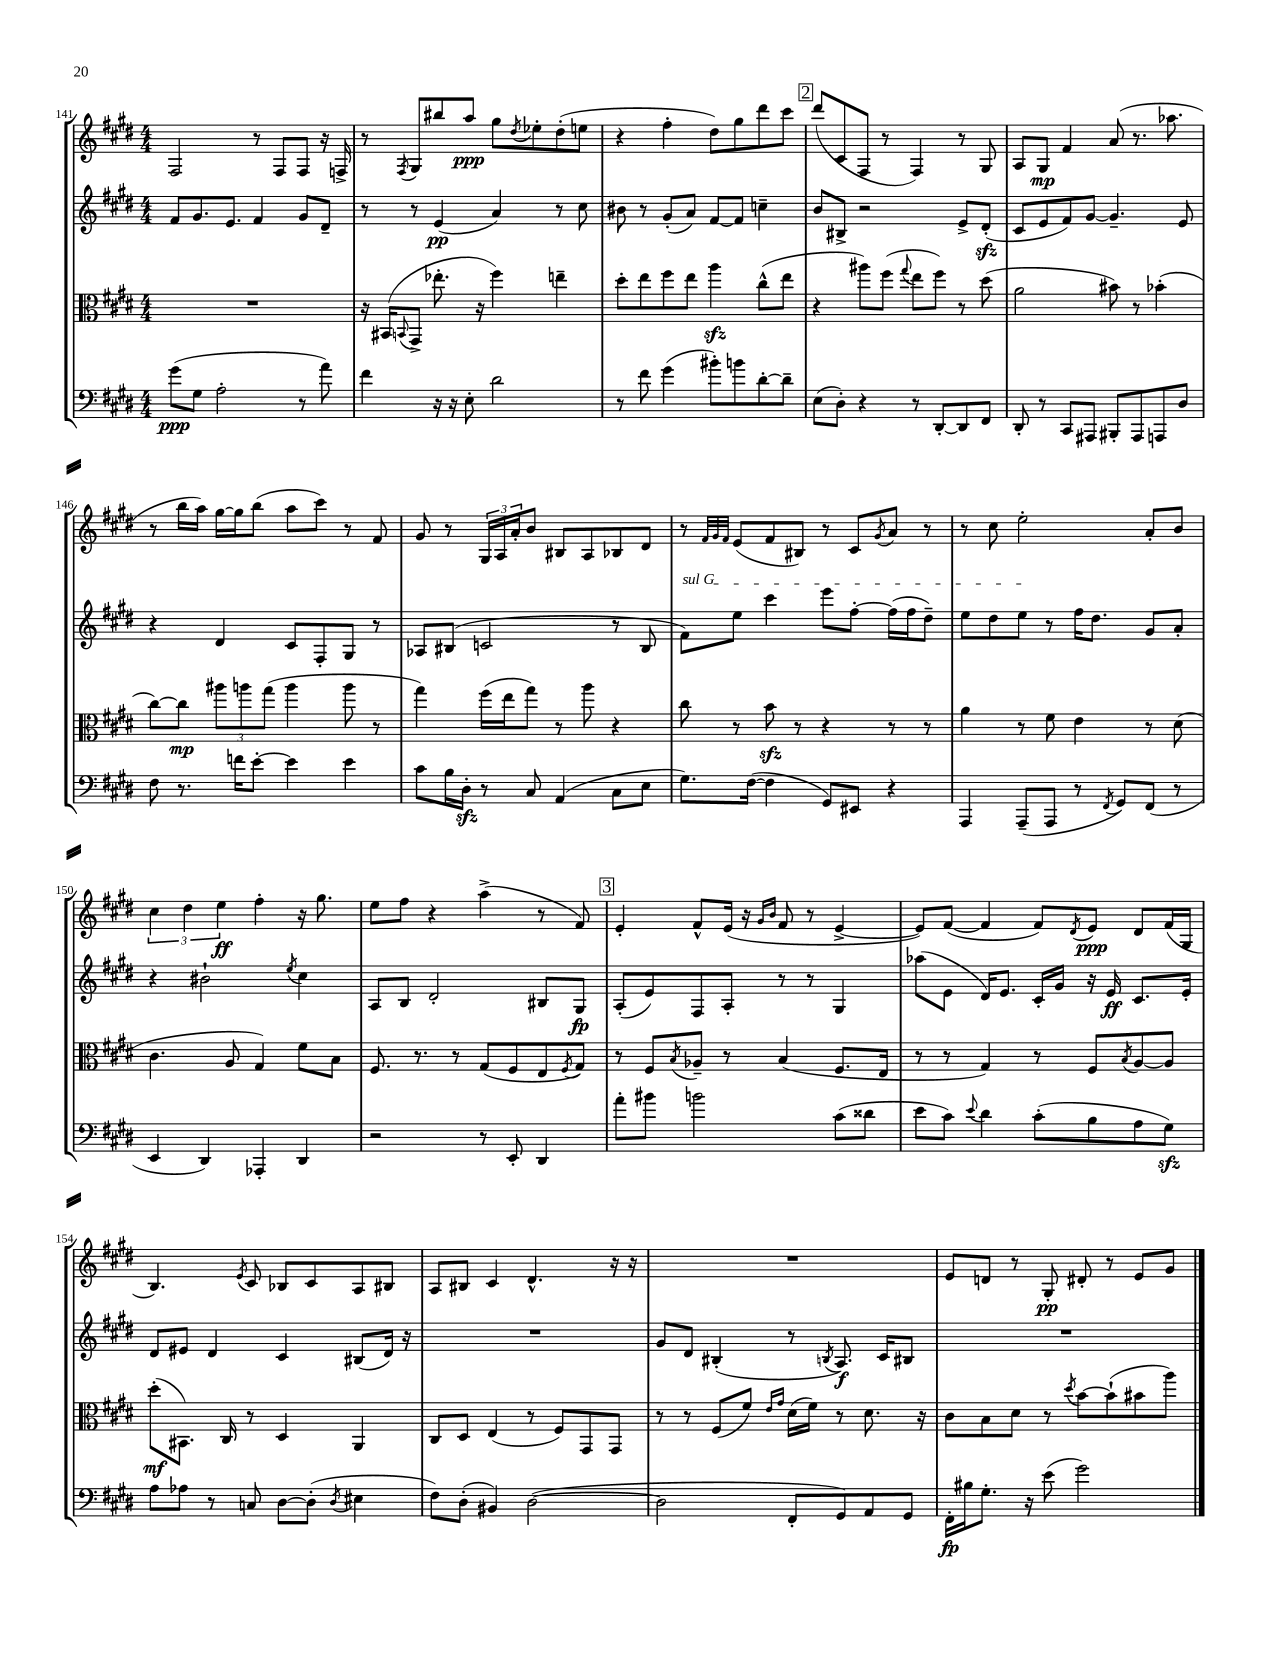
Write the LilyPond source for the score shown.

<<
\new StaffGroup <<
\new Staff = "s0" {
    \clef treble \key e \major \numericTimeSignature \time 4/4
    fis2 r8 fis8 fis8 r16 f16-> |
    r8 \acciaccatura { fis8 } gis8 bis''8 a''8\ppp gis''8 \acciaccatura { dis''8 } ees''8-. dis''8-.( e''8 |
    r4 fis''4-. dis''8) gis''8 dis'''8 cis'''8 |
    \mark \markup { \box "2" } dis'''8( cis'8 fis8 r8 fis4) r8 gis8 |
    a8 gis8\mp fis'4 a'8( r8. aes''8. |
    r8 b''16 a''16) gis''16~ gis''16 b''8( a''8 cis'''8) r8 fis'8 |
    gis'8 r8 \tuplet 3/2 { gis16 a16 a'16-. } b'8 bis8 a8 bes8 dis'8 |
    r8 \grace { fis'32 gis'32 fis'32 } e'8( fis'8 bis8) r8 cis'8 \acciaccatura { gis'8 } a'8 r8 |
    r8 cis''8 e''2-. a'8-. b'8 |
    \tuplet 3/2 { cis''4 dis''4 e''4\ff } fis''4-. r16 gis''8. |
    e''8 fis''8 r4 a''4->( r8 fis'8) |
    \mark \markup { \box "3" } e'4-. fis'8-^ e'16( r16 \grace { gis'16 b'16 } fis'8 r8 e'4~-> |
    e'8) fis'8~( fis'4 fis'8) \acciaccatura { dis'8 } e'8\ppp dis'8 fis'16( gis16 |
    b4.) \acciaccatura { e'8 } cis'8 bes8 cis'8 a8 bis8 |
    a8 bis8 cis'4 dis'4.-^ r16 r16 |
    R1 |
    e'8 d'8 r8 gis8-.\pp dis'8-. r8 e'8 gis'8 \bar "|." |
}
\new Staff = "s1" {
    \clef treble \key e \major \numericTimeSignature \time 4/4
    fis'8 gis'8. e'8. fis'4 gis'8 dis'8-- |
    r8 r8 e'4\pp( a'4) r8 cis''8 |
    bis'8 r8 gis'8-.( a'8) fis'8~ fis'8 c''4-- |
    \mark \markup { \box "2" } b'8 bis8-> r2 e'8-> dis'8-.\sfz( |
    cis'8 e'8 fis'8) gis'8~ gis'4.-- e'8 |
    r4 dis'4 cis'8 fis8-. gis8 r8 |
    aes8 bis8( c'2 r8 bis8 |
    \once \override TextSpanner.bound-details.left.text = \markup { \italic "sul G" } fis'8\startTextSpan) e''8 cis'''4 e'''8 fis''8~-. fis''16( fis''16 dis''8--) |
    e''8 dis''8 e''8\stopTextSpan r8 fis''16 dis''8. gis'8 a'8-. |
    r4 bis'2-! \acciaccatura { e''8 } cis''4 |
    a8 b8 dis'2-. bis8 gis8\fp |
    \mark \markup { \box "3" } a8-.( e'8) fis8 a8-. r8 r8 gis4 |
    aes''8( e'8 dis'16) e'8. cis'16-. gis'16 r16 e'16\ff cis'8. e'16-. |
    dis'8 eis'8 dis'4 cis'4 bis8( dis'16) r16 |
    R1 |
    gis'8 dis'8 bis4-.( r8 \acciaccatura { b8 } a8.\f) cis'16 bis8 |
    R1 \bar "|." |
}
\new Staff = "s2" {
    \clef alto \key e \major \numericTimeSignature \time 4/4
    R1 |
    r16 bis,16( \appoggiatura { b,8 } gis,8-> ees''8.-. r16 fis''4) e''4-- |
    dis''8-. e''8 fis''8 e''8 a''4\sfz cis''8-^( e''8 |
    \mark \markup { \box "2" } r4 ais''8) fis''8( \appoggiatura { gis''8 } e''8 fis''8) r8 dis''8( |
    a'2 bis'8) r8 bes'4-.( |
    cis''8~) cis''8\mp \tuplet 3/2 { ais''8 a''8 gis''8( } a''4 a''8 r8 |
    gis''4) fis''16( e''16 gis''8) r8 a''8 r4 |
    cis''8 r8 b'8\sfz r8 r4 r8 r8 |
    a'4 r8 fis'8 e'4 r8 dis'8( |
    cis'4. a8 gis4) fis'8 b8 |
    fis8. r8. r8 gis8( fis8 e8 \acciaccatura { fis8 } gis8) |
    \mark \markup { \box "3" } r8 fis8 \acciaccatura { b8 } aes8-- r8 b4( fis8. e16 |
    r8 r8 gis4) r8 fis8 \acciaccatura { b8 } a8~ a8 |
    dis''8-.\mf( bis,8.) cis16 r8 dis4 a,4 |
    cis8 dis8 e4( r8 fis8) gis,8 gis,8 |
    r8 r8 fis8( fis'8) \grace { e'16 gis'16 } dis'16( fis'16) r8 dis'8. r16 |
    cis'8 b8 dis'8 r8 \acciaccatura { dis''8 } b'8~ b'8-!( bis'8 a''8) \bar "|." |
}
\new Staff = "s3" {
    \clef bass \key e \major \numericTimeSignature \time 4/4
    gis'8\ppp( gis8 a2-. r8 a'8) |
    fis'4 r16 r16 e8-. dis'2 |
    r8 fis'8 gis'4( bis'8-.) b'8 dis'8~-. dis'8-- |
    \mark \markup { \box "2" } e8( dis8-.) r4 r8 dis,8~-. dis,8 fis,8 |
    dis,8-. r8 cis,8 ais,,8 bis,,8-. ais,,8 a,,8 dis8 |
    fis8 r8. f'16 e'8~-. e'4 e'4 |
    cis'8 b16 dis16-.\sfz r8 cis8 a,4( cis8 e8 |
    gis8.) fis16~( fis4 gis,8) eis,8 r4 |
    a,,4 a,,8--( a,,8 r8 \acciaccatura { fis,8 } gis,8) fis,8( r8 |
    e,4 dis,4) aes,,4-. dis,4 |
    r2 r8 e,8-. dis,4 |
    \mark \markup { \box "3" } a'8-. bis'8 b'2 cis'8( disis'8 |
    e'8 cis'8) \appoggiatura { e'8 } dis'4 cis'8-.( b8 a8 gis8\sfz) |
    a8 aes8 r8 c8 dis8~ dis8-.( \acciaccatura { dis8 } eis4 |
    fis8) dis8-.( bis,4) dis2~( |
    dis2 fis,8-. gis,8) a,8 gis,8 |
    fis,16-.\fp bis16 gis8.-. r16 e'8( gis'2) \bar "|." |
}
>>
>>
\layout { \context { \Score currentBarNumber = #141 } }
